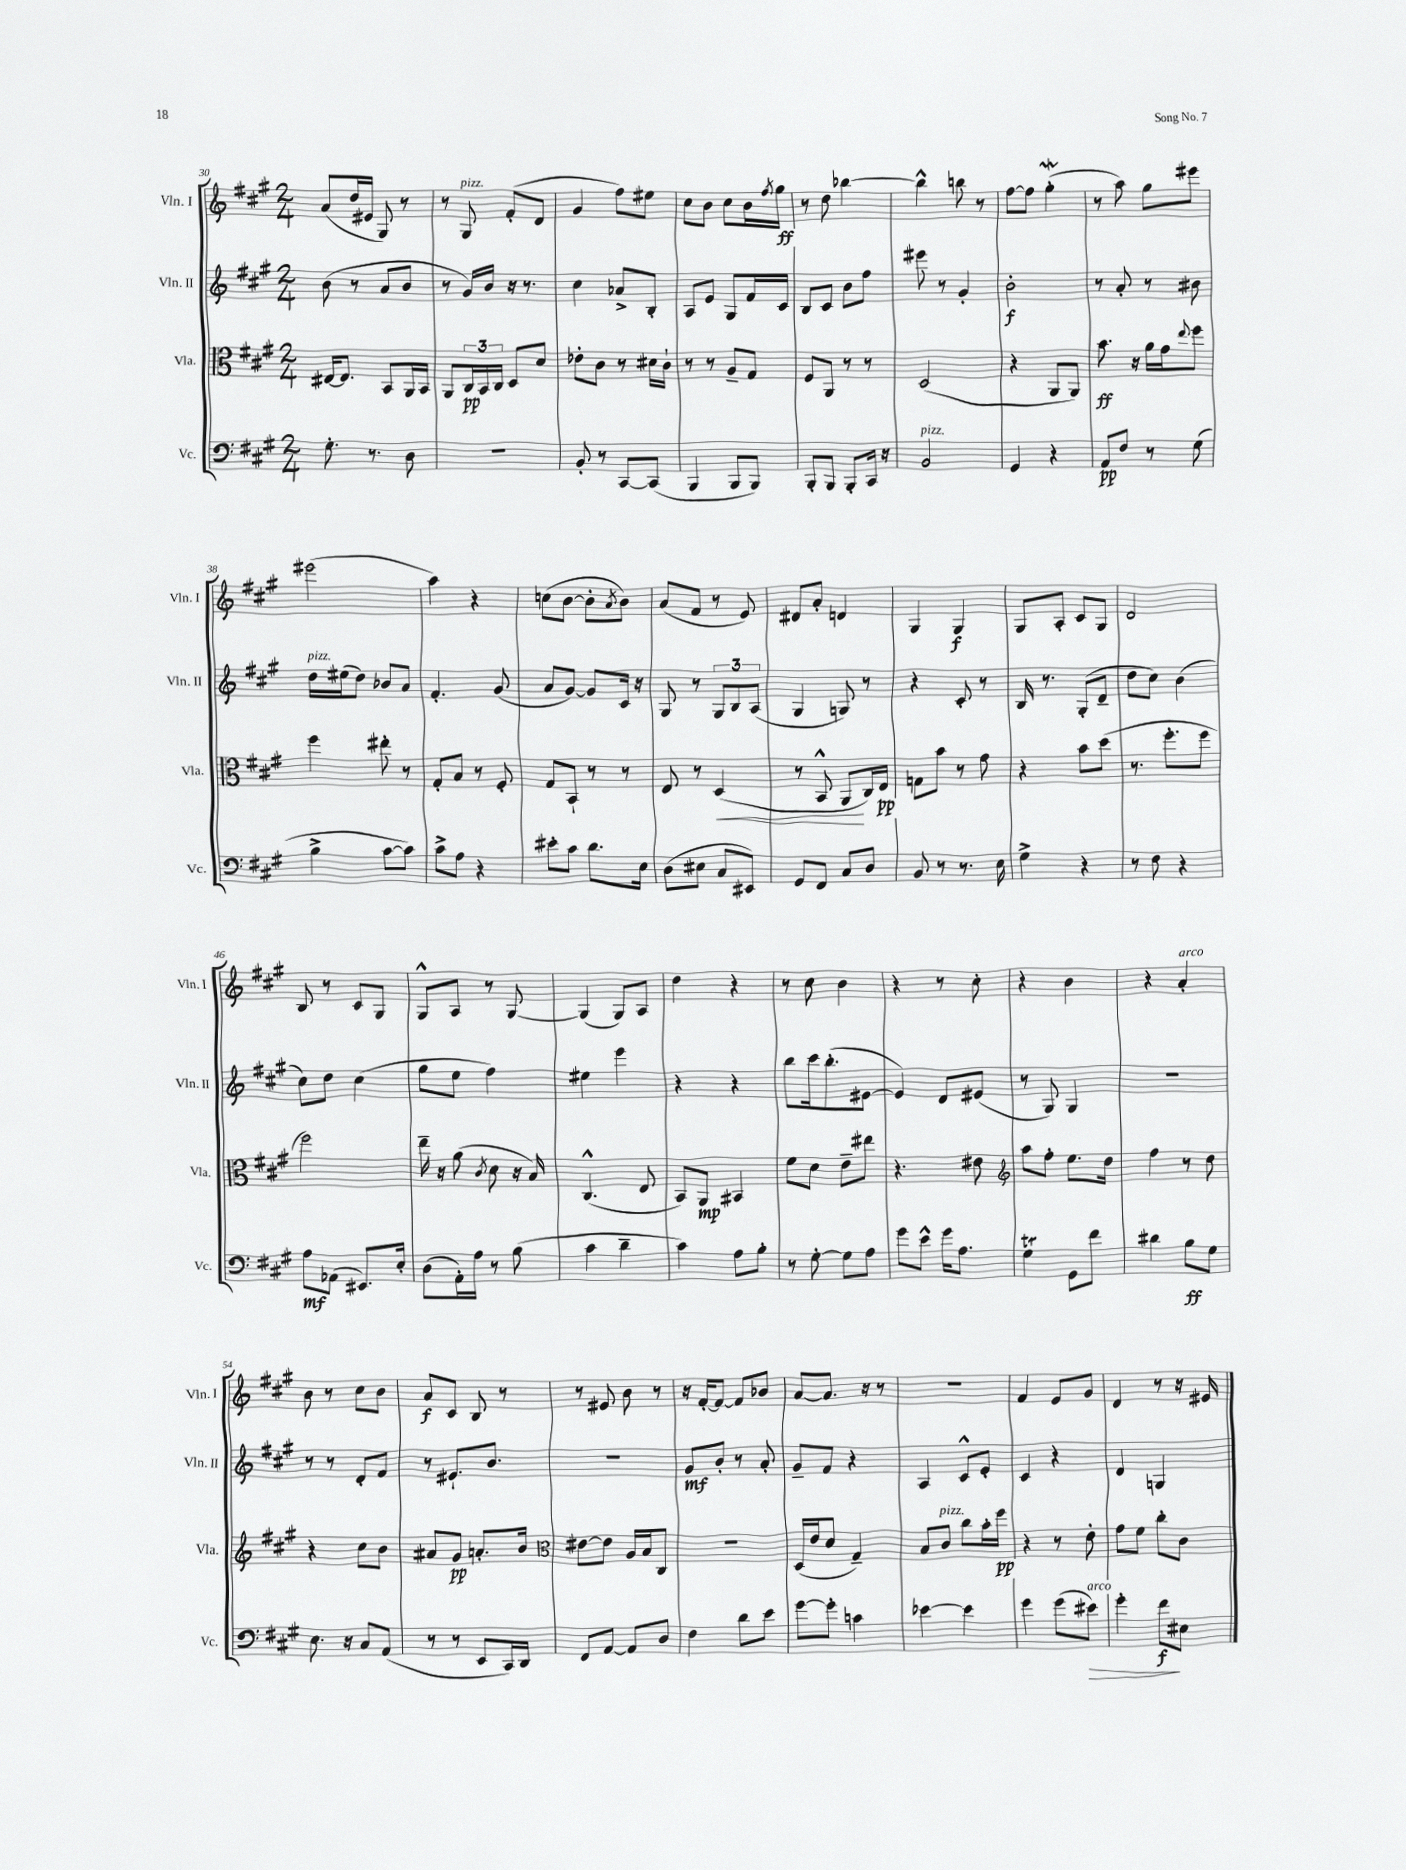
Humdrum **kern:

**kern	**dynam	**kern	**dynam	**kern	**dynam	**kern	**dynam
*part4	*part4	*part3	*part3	*part2	*part2	*part1	*part1
*staff4	*staff4	*staff3	*staff3	*staff2	*staff2	*staff1	*staff1
*I"Vc.	*	*I"Vla.	*	*I"Vln. II	*	*I"Vln. I	*
*I'Vc.	*	*I'Vla.	*	*I'Vln. II	*	*I'Vln. I	*
*clefF4	*	*clefC3	*	*clefG2	*	*clefG2	*
*k[f#c#g#]	*	*k[f#c#g#]	*	*k[f#c#g#]	*	*k[f#c#g#]	*
*M2/4	*	*M2/4	*	*M2/4	*	*M2/4	*
=30	=30	=30	=30	=30	=30	=30	=30
8.G#'\	.	[16E#X/KL	.	(8b\	.	(8a/L	.
.	.	8.E#/J]	.	.	.	.	.
.	.	.	.	8r	.	16dd/L	.
8.r	.	.	.	.	.	16e#X/JJ	.
.	.	8BB/L	.	8a/L	.	8G#/)	.
8D\	.	16AA/L	.	8b/J	.	8r	.
.	.	16BB/JJ	.	.	.	.	.
=31	=31	=31	=31	=31	=31	=31	=31
2r	.	8AA/L	.	8r	.	8r	.
!	!	!	!	!	!	!LO:TX:a:i:t=pizz.	!
.	.	24C#/L	pp	16g#/LL)	.	8G#/	.
.	.	24BB/	.	.	.	.	.
.	.	.	.	16b/JJ	.	.	.
.	.	24C#/JJ	.	.	.	.	.
.	.	8D/L	.	16r	.	(8f#'/L	.
.	.	.	.	8.r	.	.	.
.	.	8d/J	.	.	.	8d/J	.
=32	=32	=32	=32	=32	=32	=32	=32
8BB'/	.	8e-X'\L	.	4cc#\	.	4g#/	.
8r	.	8c#\J	.	.	.	.	.
[8CC#/L	.	8r	.	8a-X^/L	.	8ff#\L)	.
(8CC#/J]	.	16d#X\LL	.	8B'/J	.	8ee#X\J	.
.	.	16c#`\JJ	.	.	.	.	.
=33	=33	=33	=33	=33	=33	=33	=33
4BBB/	.	8r	.	8A/L	.	8cc#\L	.
.	.	8r	.	8e/J	.	8b\J	.
8BBB/L	.	8A~/L	.	8G#/L	.	8cc#\L	.
8BBB/J)	.	8G#/J	.	16f#/L	.	16b\L	.
.	.	.	.	.	.	8qff#/	.
.	.	.	.	16c#/JJ	.	16gg#\JJ	ff
=34	=34	=34	=34	=34	=34	=34	=34
8BBB'/L	.	8F#/L	.	8B/L	.	8r	.
8BBB/J	.	8AA/J	.	8c#/J	.	8dd\	.
8BBB'/L	.	8r	.	8b\L	.	[4bb-X\	.
16CC#/Jk	.	8r	.	8ff#\J	.	.	.
16r	.	.	.	.	.	.	.
=35	=35	=35	=35	=35	=35	=35	=35
!LO:TX:a:i:t=pizz.	!	!	!	!	!	!	!
2BB/	.	(2D/	.	8eee#X\	.	4bb-^^\]	.
.	.	.	.	8r	.	.	.
.	.	.	.	4g#'/	.	8bbn\	.
.	.	.	.	.	.	8r	.
=36	=36	=36	=36	=36	=36	=36	=36
4GG#/	.	4r	.	2b'\	f	[8ff#\L	.
.	.	.	.	.	.	8ff#\J]	.
4r	.	8AA/L	.	.	.	(4gg#W'\	.
.	.	8AA/J)	.	.	.	.	.
=37	=37	=37	=37	=37	=37	=37	=37
8AA/L	pp	8.b\	ff	8r	.	8r	.
8F#/J	.	.	.	8a'/	.	8aa\)	.
.	.	16r	.	.	.	.	.
8r	.	16a\LL	.	8r	.	8gg#\L	.
.	.	16g#\J	.	.	.	.	.
.	.	8qqee/	.	.	.	.	.
(8G#\	.	8ff#\J	.	8b#X\	.	8eee#X\J	.
!!LO:LB:g=z
=38	=38	=38	=38	=38	=38	=38	=38
!	!	!	!	!LO:TX:a:i:t=pizz.	!	!	!
4B^\	.	4ff#\	.	16dd\LL	.	(2eee#X\	.
.	.	.	.	(16ee#X\J	.	.	.
.	.	.	.	8dd\J)	.	.	.
[8c#\L	.	8ee#X'\	.	8b-X/L	.	.	.
8c#\J])	.	8r	.	8a/J	.	.	.
=39	=39	=39	=39	=39	=39	=39	=39
8c#^\L	.	8G#'/L	.	4.f#'/	.	4aa\)	.
8A\J	.	8B/J	.	.	.	.	.
4r	.	8r	.	.	.	4r	.
.	.	8F#'/	.	(8g#/	.	.	.
=40	=40	=40	=40	=40	=40	=40	=40
8e#X'\L	.	8G#/L	.	8a/L	.	(8ccn\L	.
8c#\J	.	8BB`/J	.	[8g#/J)	.	[8b\J	.
8.d\L	.	8r	.	8g#/L]	.	8b'\L]	.
.	.	.	.	.	.	8qa/	.
.	.	8r	.	16c#/Jk	.	8b\J)	.
16E\Jk	.	.	.	16r	.	.	.
=41	=41	=41	=41	=41	=41	=41	=41
(8D\L	.	8E/	.	8G#/	.	(8a/L	.
8E#X\J	.	8r	.	8r	.	8f#/J	.
!	!	!	!LO:HP:b	!	!	!	!
8C#/L	.	(4D/	<	12G#/L	.	8r	.
.	.	.	.	12B/	.	.	.
8EE#X/J)	.	.	.	.	.	8e/)	.
.	.	.	.	(12A/J	.	.	.
=42	=42	=42	=42	=42	=42	=42	=42
8GG#/L	.	8r	.	4G#/	.	8d#X/L	.
8FF#/J	.	8BB^^/	.	.	.	8a'/J	.
8C#/L	.	8AA/L	.	8Gn/)	.	4dn/	.
8D/J	.	16C#/L)	[	8r	.	.	.
.	.	16E/JJ	pp	.	.	.	.
=43	=43	=43	=43	=43	=43	=43	=43
8BB/	.	8Gn\L	.	4r	.	4G#/	.
8r	.	8b\J	.	.	.	.	.
8.r	.	8r	.	8c#'/	.	4G#/	f
.	.	8g#\	.	8r	.	.	.
16E\	.	.	.	.	.	.	.
=44	=44	=44	=44	=44	=44	=44	=44
4G#^\	.	4r	.	16B/	.	8G#/L	.
.	.	.	.	8.r	.	.	.
.	.	.	.	.	.	8A'/J	.
4r	.	8b\L	.	(8G#'/L	.	8c#/L	.
.	.	(8dd\J	.	8d~/J	.	8G#/J	.
=45	=45	=45	=45	=45	=45	=45	=45
8r	.	8.r	.	8dd\L	.	2d/	.
8F#\	.	.	.	8cc#\J)	.	.	.
.	.	8.ff#'\L	.	.	.	.	.
4r	.	.	.	(4b\	.	.	.
.	.	8ff#\J	.	.	.	.	.
!!LO:LB:g=z
=46	=46	=46	=46	=46	=46	=46	=46
8A\L	mf	2ff#\)	.	8cc#\L)	.	8B/	.
(8AA-X\J	.	.	.	8dd\J	.	8r	.
8.EE#X/L)	.	.	.	(4cc#\	.	8c#/L	.
.	.	.	.	.	.	8G#/J	.
16E'/Jk	.	.	.	.	.	.	.
=47	=47	=47	=47	=47	=47	=47	=47
(8D\L	.	16ee~\	.	8gg#\L	.	8G#^^/L	.
.	.	16r	.	.	.	.	.
16AA'\L)	.	(8a\	.	8ee\J	.	8A/J	.
16A\JJ	.	.	.	.	.	.	.
.	.	8qc#/	.	.	.	.	.
8r	.	8d\	.	4ff#\)	.	8r	.
(8B\	.	16r	.	.	.	[8G#/	.
.	.	16B/)	.	.	.	.	.
=48	=48	=48	=48	=48	=48	=48	=48
4c#\	.	(4.C#^^/	.	4ee#X\	.	(4G#/]	.
4d~\	.	.	.	4eee\	.	8G#/L)	.
.	.	8E/	.	.	.	8A/J	.
=49	=49	=49	=49	=49	=49	=49	=49
4c#\)	.	8BB/L)	.	4r	.	4dd\	.
.	.	8AA/J	mp	.	.	.	.
8A\L	.	4BB#X/	.	4r	.	4r	.
8B'\J	.	.	.	.	.	.	.
=50	=50	=50	=50	=50	=50	=50	=50
8r	.	8f#\L	.	8bb\L	.	8r	.
[8G#'\	.	8d\J	.	16ccc#\k	.	8cc#\	.
.	.	.	.	(8.bb'\	.	.	.
8G#\L]	.	8e~\L	.	.	.	4b\	.
8A\J	.	8ee#X\J	.	[8e#X\J	.	.	.
=51	=51	=51	=51	=51	=51	=51	=51
8g#\L	.	4.r	.	4e#/])	.	4r	.
8e^^\J	.	.	.	.	.	.	.
16g#\KL	.	.	.	8d/L	.	8r	.
8.A\J	.	.	.	.	.	.	.
.	.	8e#X\	.	(8e#X/J	.	8cc#'\	.
=52	=52	=52	=52	=52	=52	=52	=52
*	*	*clefG2	*	*	*	*	*
4G#t\	.	8aa\L	.	8r	.	4r	.
.	.	8ff#'\J	.	8G#/)	.	.	.
8GG#\L	.	8.ee\L	.	4G#/	.	4b\	.
8f#\J	.	.	.	.	.	.	.
.	.	16dd\Jk	.	.	.	.	.
=53	=53	=53	=53	=53	=53	=53	=53
4d#X\	.	4ff#\	.	2r	.	4r	.
!	!	!	!	!	!	!LO:TX:a:i:t=arco	!
8B\L	ff	8r	.	.	.	4a'/	.
8G#\J	.	8dd\	.	.	.	.	.
!!LO:LB:g=z
=54	=54	=54	=54	=54	=54	=54	=54
8.E\	.	4r	.	8r	.	8b\	.
.	.	.	.	8r	.	8r	.
16r	.	.	.	.	.	.	.
8C#/L	.	8cc#\L	.	8d'/L	.	8cc#\L	.
(8AA/J	.	8b\J	.	8f#/J	.	8b\J	.
=55	=55	=55	=55	=55	=55	=55	=55
8r	.	8a#X/L	.	8r	.	8a/L	f
8r	.	8g#/J	pp	8.e#X`/L	.	8c#/J	.
8EE/L	.	8.an'/L	.	.	.	8B/	.
.	.	.	.	8.b/J	.	.	.
16CC#/L)	.	.	.	.	.	8r	.
16DD/JJ	.	16b/Jk	.	.	.	.	.
=56	=56	=56	=56	=56	=56	=56	=56
*	*	*clefC3	*	*	*	*	*
8FF#/L	.	[8e#X\L	.	2r	.	8r	.
[8AA/J	.	8e#\J]	.	.	.	8e#X/	.
8AA/L]	.	16A/LL	.	.	.	8b\	.
.	.	16B/J	.	.	.	.	.
8D/J	.	8C#/J	.	.	.	8r	.
=57	=57	=57	=57	=57	=57	=57	=57
4F#\	.	2r	.	8g#/L	mf	16r	.
.	.	.	.	.	.	[16f#'/KL	.
.	.	.	.	8b'/J	.	8f#/J_	.
8d\L	.	.	.	8r	.	8f#/L]	.
8e\J	.	.	.	8a'/	.	8b-X/J	.
=58	=58	=58	=58	=58	=58	=58	=58
[8g#\L	.	(16D/LL	.	8g#~/L	.	[8a/L	.
.	.	16e/J	.	.	.	.	.
8g#'\J]	.	8d/J	.	8f#/J	.	8.a/J]	.
4cn\	.	4G#~/)	.	4r	.	.	.
.	.	.	.	.	.	16r	.
.	.	.	.	.	.	8r	.
=59	=59	=59	=59	=59	=59	=59	=59
[4e-X\	.	8B/L	.	4A/	.	2r	.
!	!	!LO:TX:a:i:t=pizz.	!	!	!	!	!
.	.	8c#/J	.	.	.	.	.
4e-\]	.	8cc#\L	.	8c#^^/L	.	.	.
.	.	16b'\L	.	8e'/J	.	.	.
.	.	16ff#\JJ	pp	.	.	.	.
=60	=60	=60	=60	=60	=60	=60	=60
4g#\	.	4r	.	4c#/	.	4f#/	.
(8g#\L	.	8r	.	4r	.	8e/L	.
!LO:TX:a:i:t=arco	!	!	!	!	!	!	!
!	!LO:HP:b	!	!	!	!	!	!
8e#X\J)	>	8e'\	.	.	.	8g#/J	.
=61	=61	=61	=61	=61	=61	=61	=61
4g#'\	.	8g#\L	.	4d/	.	4d/	.
.	.	8f#\J	.	.	.	.	.
8f#\L	f	8cc#'\L	.	4Gn/	.	8r	.
8E#X\J	]	8c#\J	.	.	.	16r	.
.	.	.	.	.	.	16e#X/	.
==	==	==	==	==	==	==	==
*-	*-	*-	*-	*-	*-	*-	*-
